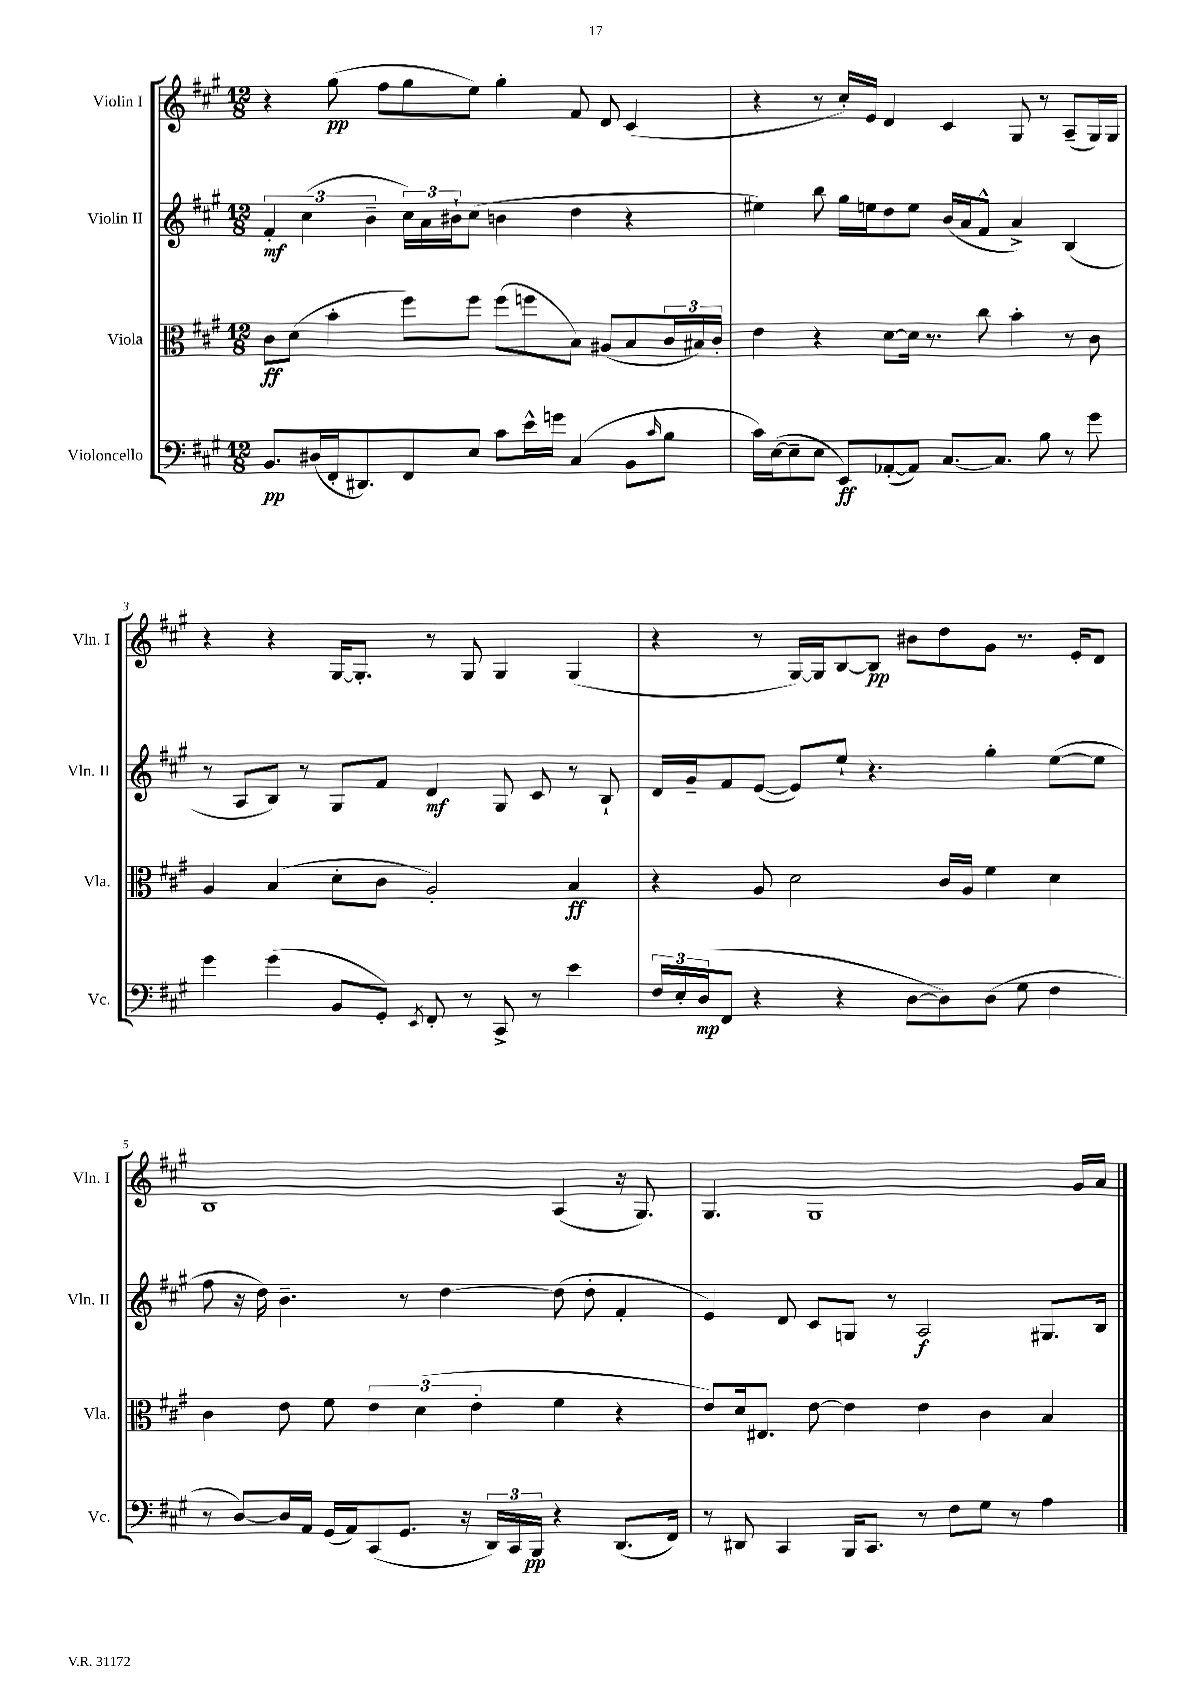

**kern	**kern	**kern	**kern
*staff4	*staff3	*staff2	*staff1
*clefF4	*clefC3	*clefG2	*clefG2
*k[f#c#g#]	*k[f#c#g#]	*k[f#c#g#]	*k[f#c#g#]
*M12/8	*M12/8	*M12/8	*M12/8
8.BB	8c#	6f#'	4r
.	(8d	.	.
.	.	(6cc#	.
(16D#	.	.	.
16FF#'	4b'	.	(8gg#
8.DD#)	.	.	.
.	.	6b~	.
.	.	.	8ff#
8FF#	8ff#)	24cc#)	8gg#
.	.	24a	.
.	.	24b#`	.
8E	8ff#	(8cc#	8ee)
8c#	(8ff#	4b	4gg#'
16e^^	8ff	.	.
16g	.	.	.
(4C#	8B)	4dd	8f#
.	(8A#	.	8d
8BB	8B	4r	(4c#
16qqc#	.	.	.
8B	24c#	.	.
.	24B#)	.	.
.	24c#'	.	.
=	=	=	=
16c#)	4e	4ee#)	4r
([16E	.	.	.
8E~]	.	.	.
8E	4r	8bb	8r
8EE)	.	16gg#	16cc#')
.	.	16ee	16e
([8AA-'	[8d	8dd	4d
8AA-])	16d]	8ee	.
.	8.r	.	.
[8.C#	.	(16b	4c#
.	.	16a	.
.	8cc#	8f#^^	.
8.C#]	.	.	.
.	4b'	4a^)	8G#
8B	.	.	8r
8r	8r	(4B	(8A~
8g#	8c#	.	16G#)
.	.	.	16G#
=	=	=	=
4g#	4A	8r	4r
.	.	8A	.
(4g#	(4B	8B)	4r
.	.	8r	.
8BB	8d'	8G#	[16G#
.	.	.	8.G#']
8GG#')	8c#	8f#	.
8qEE	.	.	.
8FF#'	2A')	4d	8r
8r	.	.	8G#
8CC#^	.	8G#	4G#
8r	.	8c#	.
4e	4B	8r	(4G#
.	.	8B`	.
=	=	=	=
24F#	4r	16d	4r
24E'	.	.	.
.	.	16g#~	.
(24D	.	.	.
8FF#	.	8f#	.
4r	8A	([8e	8r
.	2d	8e])	[16G#)
.	.	.	16G#]
4r	.	8ee`	[8B
.	.	4.r	8B]
[8D	.	.	8b#
8D])	16c#	.	8dd
.	16A	.	.
(8D	4f#	4gg#'	8g#
8G#	.	.	8.r
4F#	4d	([8ee	.
.	.	.	16e'
.	.	8ee]	8d
=	=	=	=
8r	4c#	8ff#	1B
[8D)	.	16r	.
.	.	16dd)	.
16D]	8e	4.b~	.
16AA	.	.	.
(16GG#	8f#	.	.
16AA)	.	.	.
(8CC#	6e	.	.
8.GG#	.	8r	.
.	(6d	.	.
.	.	[4dd	.
16r	.	.	.
.	6e'	.	.
24DD)	.	.	.
24CC#	.	.	.
24BBB	.	.	.
4r	4f#	(8dd]	(4A
.	.	8dd'	.
(8.DD	4r	4f#'	16r
.	.	.	8.G#)
16FF#)	.	.	.
=	=	=	=
8r	8e)	4e)	4.G#
8DD#	16d	.	.
.	8.E#	.	.
4CC#	.	8d	.
.	[8e	8c#	1G#
16BBB	4e]	8G	.
8.CC#	.	.	.
.	.	8r	.
8r	4e	2A	.
8F#	.	.	.
8G#	4c#	.	.
8r	.	.	.
4A	4B	8.G#	.
.	.	.	16g#
.	.	16B	16a
==	==	==	==
*-	*-	*-	*-
